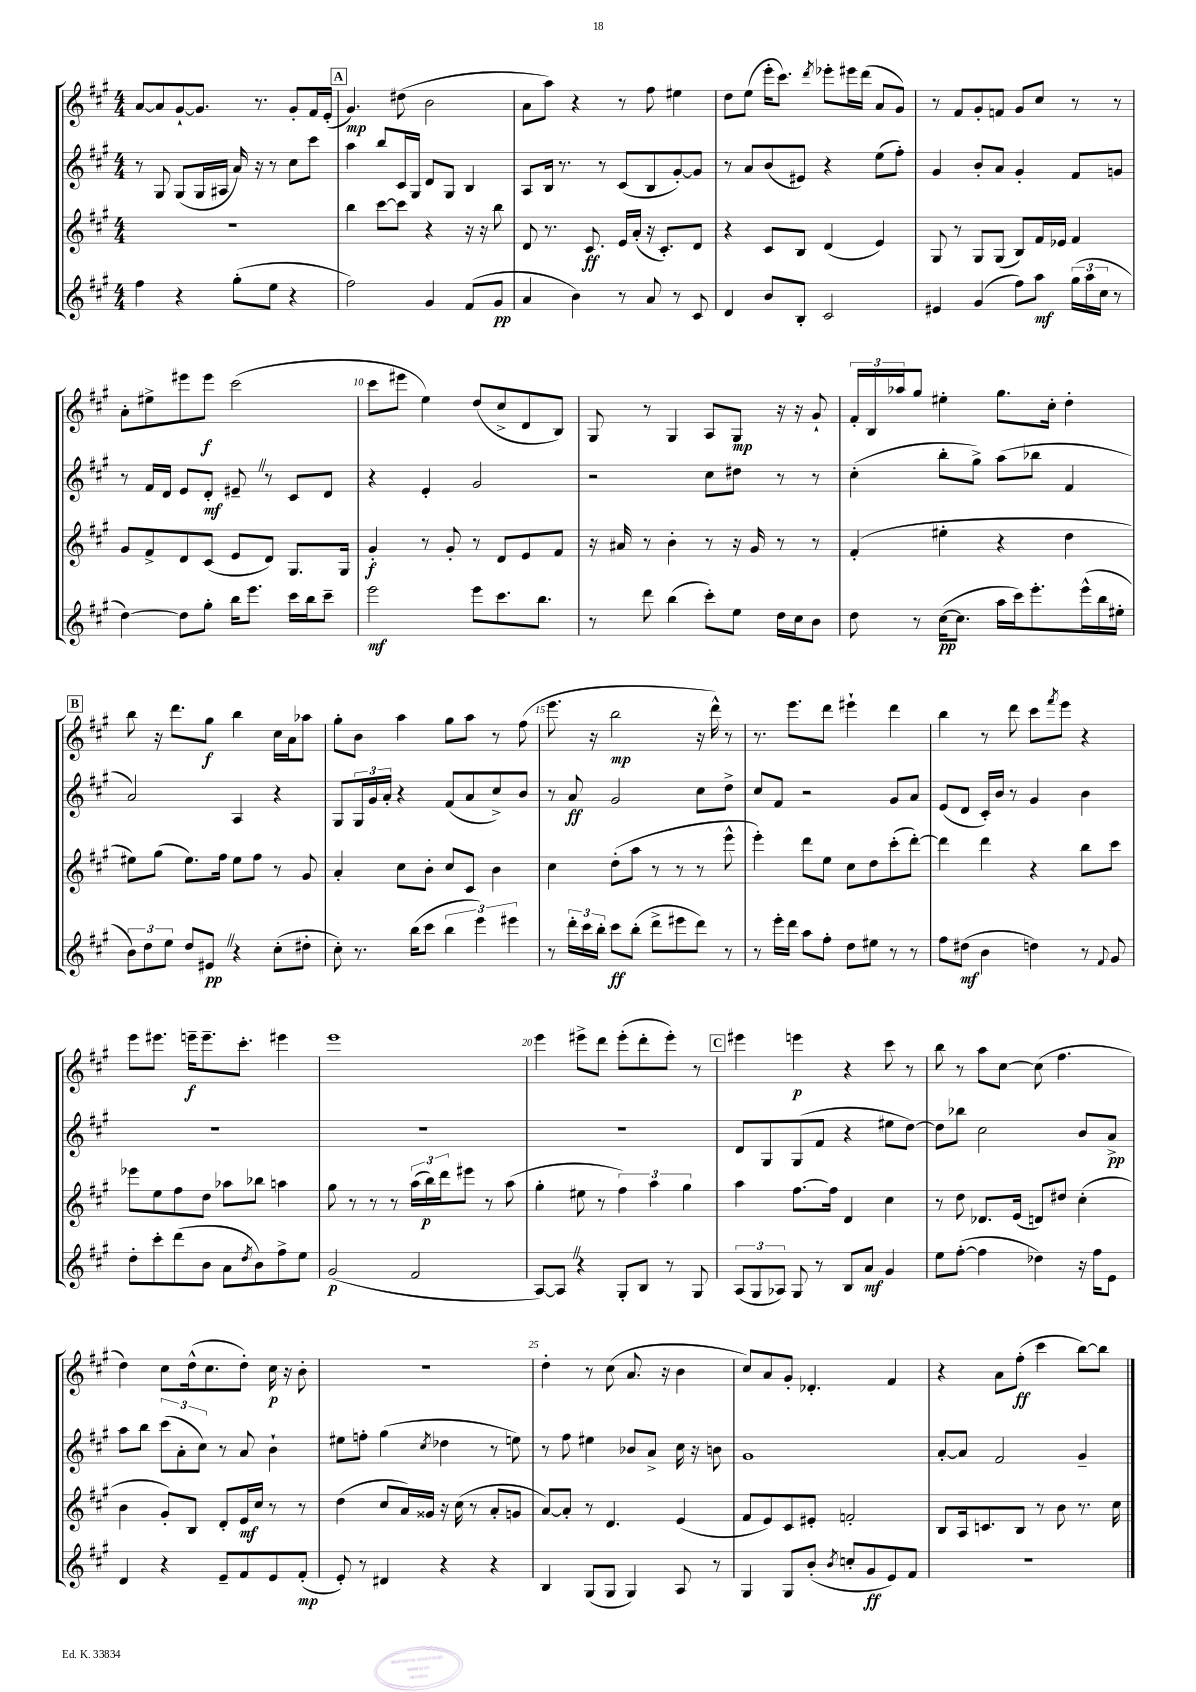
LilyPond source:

<<
\new StaffGroup <<
\new Staff = "s0" {
    \clef treble \key a \major \numericTimeSignature \time 4/4
    a'8~ a'8 gis'8~-! gis'8. r8. gis'8-. fis'16 e'16-.( |
    \mark \markup { \box "A" } gis'4.\mp) dis''8( b'2 |
    a'8 a''8) r4 r8 fis''8 eis''4 |
    d''8 e''8( e'''16-. cis'''8.) \acciaccatura { d'''8 } ees'''8-. eis'''16 d'''16( a'8 gis'8) |
    r8 fis'8 gis'8-. f'8 gis'8 cis''8 r8 r8 |
    a'8-. eis''8-> eis'''8 eis'''8\f cis'''2( |
    cis'''8 eis'''8 e''4) d''8( cis''8-> d'8 b8) |
    gis8 r8 gis4 a8 gis8\mp r16 r16 gis'8-! |
    \tuplet 3/2 { fis'16-. b16 aes''16 } gis''8 eis''4-. gis''8. cis''16-. d''4-. |
    \mark \markup { \box "B" } b''8 r16 d'''8. gis''8\f b''4 cis''16 a'16 aes''8 |
    gis''8-. b'8 a''4 gis''8 a''8 r8 fis''8( |
    e'''8. r16 b''2\mp r16 d'''16-^) r8 |
    r8. e'''8. d'''8 eis'''4-! d'''4 |
    b''4 r8 d'''8 cis'''8 \acciaccatura { fis'''8 } e'''8 r4 |
    e'''8 eis'''8. e'''16--\f e'''8.-- cis'''8.-. eis'''4 |
    e'''1 |
    e'''4 eis'''8-> d'''8 eis'''8-.( d'''8-. eis'''8-.) r8 |
    \mark \markup { \box "C" } eis'''4 e'''4\p r4 cis'''8 r8 |
    b''8 r8 a''8 cis''8~ cis''8( fis''4. |
    d''4) cis''8 d''16-^( cis''8. d''8-.) cis''16\p r16 b'8-. |
    R1 |
    d''4-. r8 cis''8( a'8. r16 b'4 |
    cis''8) a'8 gis'8-. des'4.-. fis'4 |
    r4 a'8 fis''8-.\ff( cis'''4 b''8~) b''8 \bar "|." |
}
\new Staff = "s1" {
    \clef treble \key a \major \numericTimeSignature \time 4/4
    r8 gis8 gis8( gis16 ais16 a'16) r16 r8 cis''8 cis'''8 |
    \mark \markup { \box "A" } a''4 b''8 cis'16 gis16 d'8 gis8 b4 |
    a8 b16 r8. r8 cis'8( b8 gis'8~-.) gis'8 |
    r8 a'8 b'8( eis'8) r4 e''8( fis''8-.) |
    gis'4 b'8-. a'8 gis'4-. fis'8 g'8 |
    r8 fis'16 d'16 e'8 d'8-.\mf eis'8-- \once \override BreathingSign.text = \markup { \musicglyph "scripts.caesura.straight" } \breathe r8 cis'8 d'8 |
    r4 e'4-. gis'2 |
    r2 cis''8 dis''8 r8 r8 |
    cis''4-.( b''8-. gis''8->) a''8( bes''8 fis'4 |
    \mark \markup { \box "B" } a'2) a4 r4 |
    gis8 \tuplet 3/2 { gis16 gis'16 a'16-. } r4 fis'8( a'8 cis''8->) b'8 |
    r8 a'8\ff gis'2 cis''8 d''8-> |
    cis''8 fis'8 r2 gis'8 a'8 |
    e'8( d'8 cis'16-.) b'16 r8 gis'4 b'4 |
    R1 |
    R1 |
    R1 |
    \mark \markup { \box "C" } d'8 gis8 gis8( fis'8 r4 eis''8 d''8~) |
    d''8 bes''8 cis''2 b'8 a'8->\pp |
    a''8 b''8 \tuplet 3/2 { cis'''8( a'8-. cis''8) } r8 a'8 b'4-! |
    eis''8 f''8-. gis''4( \acciaccatura { cis''8 } des''4 r8 e''8) |
    r8 fis''8 eis''4 bes'8 a'8-> cis''16 r16 b'8 |
    gis'1 |
    a'8~-. a'8 fis'2 gis'4-- \bar "|." |
}
\new Staff = "s2" {
    \clef treble \key a \major \numericTimeSignature \time 4/4
    r1 |
    \mark \markup { \box "A" } b''4 cis'''8~ cis'''8 r4 r16 r16 b''8 |
    d'8 r8. cis'8.\ff e'16 a'16-.( r16 cis'8.-.) d'8 |
    r4 cis'8 b8 d'4( e'4) |
    gis8 r8 gis8 gis8( b8) fis'16 ees'16 fis'4 |
    gis'8 fis'8-> d'8 cis'8( e'8 d'8) gis8. gis16 |
    gis'4-.\f r8 gis'8-. r8 d'8 e'8 fis'8 |
    r16 ais'16 r8 b'4-. r8 r16 gis'16 r8 r8 |
    fis'4-.( eis''4-. r4 d''4 |
    \mark \markup { \box "B" } eis''8) gis''8( eis''8.) fis''16 eis''8 fis''8 r8 gis'8 |
    a'4-. cis''8 b'8-. cis''8 cis'8 b'4 |
    cis''4 d''8-.( a''8 r8 r8 r8 e'''8-^ |
    e'''4-.) d'''8 e''8 cis''8 d''8 cis'''8-.( d'''8~-.) |
    d'''4 d'''4 r4 b''8 cis'''8 |
    ees'''8 e''8 fis''8 d''8 aes''8 bes''8 a''4 |
    gis''8 r8 r8 r8 \tuplet 3/2 { a''16( b''16\p) d'''16 } eis'''8 r8 a''8( |
    gis''4-. eis''8 r8 \tuplet 3/2 { fis''4) a''4 gis''4 } |
    \mark \markup { \box "C" } a''4 fis''8.~ fis''16 d'4 cis''4 |
    r8 d''8 des'8. e'16( d'8) dis''8 cis''4-.( |
    b'4 gis'8-.) b8 d'8-. e'16\mf cis''16 r8 r8 |
    d''4( cis''8 a'16) gisis'16 r16 cis''16( r8 a'8-. g'8 |
    a'8~) a'8-. r8 d'4. e'4( |
    fis'8 e'8) cis'8 eis'8-. f'2-. |
    b8 a16 c'8. b8 r8 b'8 r8. cis''16 \bar "|." |
}
\new Staff = "s3" {
    \clef treble \key a \major \numericTimeSignature \time 4/4
    fis''4 r4 gis''8-.( e''8 r4 |
    \mark \markup { \box "A" } fis''2) gis'4 fis'8( gis'8\pp |
    a'4 b'4) r8 a'8 r8 cis'8 |
    d'4 b'8 b8-. cis'2 |
    eis'4 gis'4( fis''8) a''8\mf \tuplet 3/2 { gis''16( a''16 cis''16 } r8 |
    d''4~) d''8 gis''8-. b''16 e'''8. cis'''16 b''16 cis'''8-- |
    e'''2\mf e'''8 cis'''8. b''8. |
    r8 d'''8 b''4( cis'''8-.) e''8 d''16 cis''16 b'8 |
    d''8 r8 cis''16~\pp( cis''8. a''16 cis'''16) e'''8.-. e'''16-^( b''16 eis''16-. |
    \mark \markup { \box "B" } \tuplet 3/2 { b'8) d''8 e''8 } d''8 eis'8\pp \once \override BreathingSign.text = \markup { \musicglyph "scripts.caesura.straight" } \breathe r4 cis''8-.( dis''8-. |
    cis''8-.) r8. b''16( cis'''8 \tuplet 3/2 { b''4 e'''4) eis'''4 } |
    r8 \tuplet 3/2 { d'''16-. cis'''16 b''16-. } cis'''8\ff b''8-.( d'''8-> eis'''8 d'''8) r8 |
    r8 e'''16-. d'''16 a''8 fis''8-. d''8 eis''8 r8 r8 |
    fis''8 dis''8\mf( b'4 d''4) r8 \appoggiatura { fis'8 } gis'8 |
    d''8-. cis'''8-. d'''8( b'8 a'8 \acciaccatura { d''8 } b'8) fis''8-> e''8 |
    gis'2\p( fis'2 |
    a8~) a8 \once \override BreathingSign.text = \markup { \musicglyph "scripts.caesura.straight" } \breathe r4 gis8-. b8 r8 gis8 |
    \mark \markup { \box "C" } \tuplet 3/2 { a8( gis8 aes8) } gis8 r8 b8 a'8\mf gis'4 |
    e''8 fis''8~-.( fis''4 des''4) r16 fis''16 e'8 |
    d'4 r4 e'8-- fis'8 e'8 fis'8-.\mp( |
    e'8-.) r8 dis'4 r4 r4 |
    b4 gis8( gis8 gis4) a8 r8 |
    gis4 gis8 b'8-.( \acciaccatura { b'8 } c''8-. gis'8\ff e'8) fis'8 |
    R1 \bar "|." |
}
>>
>>
\layout { \context { \Score currentBarNumber = #4 \override BarNumber.break-visibility = ##(#f #t #t) barNumberVisibility = #(every-nth-bar-number-visible 5) } }
